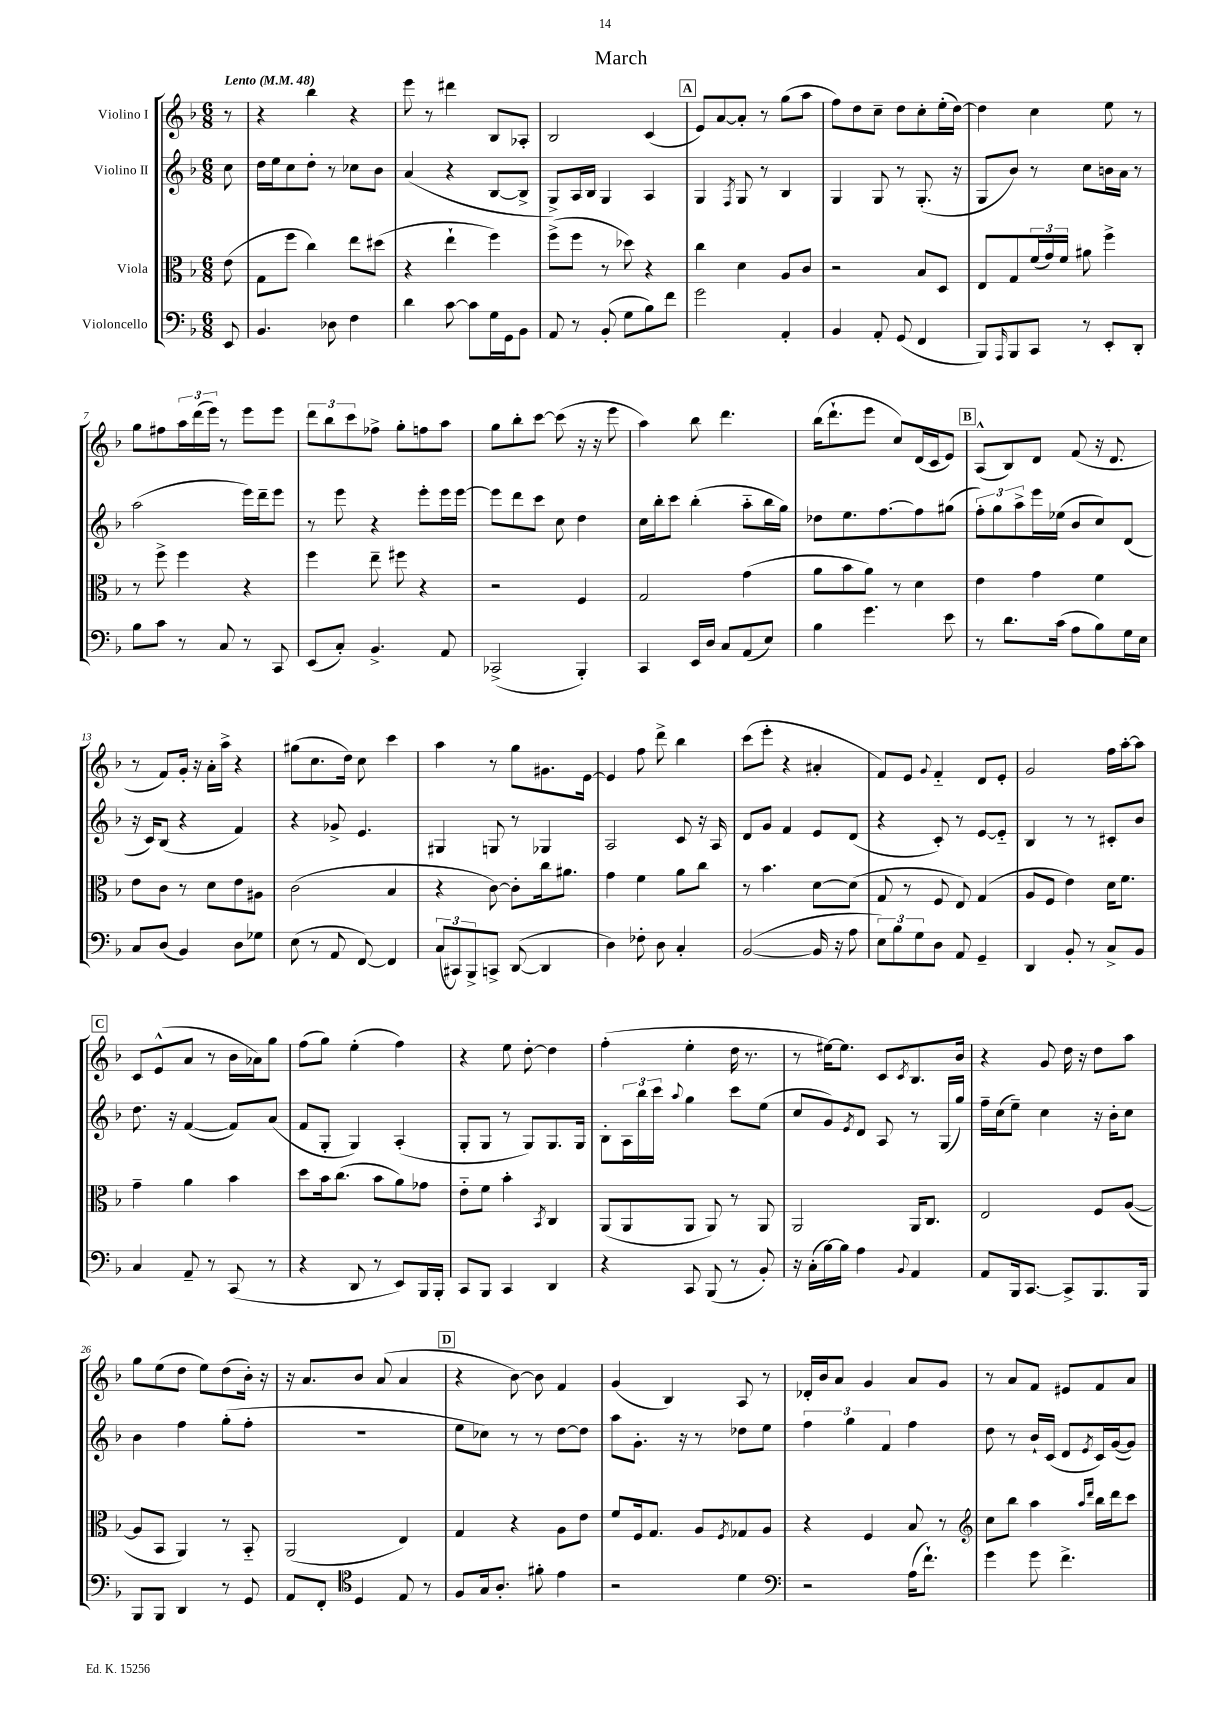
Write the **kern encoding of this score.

**kern	**kern	**kern	**kern
*part4	*part3	*part2	*part1
*staff4	*staff3	*staff2	*staff1
*I"Violoncello	*I"Viola	*I"Violino II	*I"Violino I
*clefF4	*clefC3	*clefG2	*clefG2
*k[b-]	*k[b-]	*k[b-]	*k[b-]
*M6/8	*M6/8	*M6/8	*M6/8
*MM48	*MM48	*MM48	*MM48
=	=	=	=
!	!	!	!LO:TX:a:B:t=Lento
8EE/	(8e\	8cc\	8r
=1	=1	=1	=1
4.BB-/	8G\L	16dd\LL	4r
.	.	16ee\J	.
.	8ff\J	8cc\	.
.	4cc\)	8dd'\J	4bb-\
8D-X\	.	8r	.
4F\	8ee\L	8cc-X\L	4r
.	(8dd#X\J	8b-\J	.
=2	=2	=2	=2
4d\	4r	(4a/	8eee\
.	.	.	8r
[8c\	4ee`\	4r	4ddd#X\
8c\L]	.	.	.
16G\L	4ff\)	[8B-/L	8B-/L
16GG\J	.	.	.
8BB-\J	.	8B-^/J]	8A-X'/J
=3	=3	=3	=3
8AA/	(8ff^\L	8G^/L)	2B-/
8r	8ff\J	16A/L	.
.	.	16B-/JJ	.
(8BB-'/	8r	4G/	.
8G\L	8dd-X\)	.	.
8B-\)	4r	4A/	(4c/
8f\J	.	.	.
!!LO:REH:place=s1:t=A
=4	=4	=4	=4
2g\	4cc\	4G/	8e/L)
.	.	.	[8a/
.	.	8qF/	.
.	4d\	8G/	8a'/J]
.	.	8r	8r
4AA'/	8A/L	4B-/	(8gg\L
.	8c/J	.	8aa\J
=5	=5	=5	=5
4BB-/	2r	4G/	8ff\L)
.	.	.	8dd\
8AA'/	.	8G/	8cc~\J
(8GG/	.	8r	8dd\L
4FF/	8B-/L	(8.G'/	8cc'\
.	8D/J	.	(16ee'\L
.	.	16r	[16dd\JJ)
=6	=6	=6	=6
8BBB-/L)	8E/L	8G/L	4dd\]
16qqAAA/	.	.	.
8BBB-/	8G/	8b-/J)	.
8CC/J	(24f/L	8r	4cc\
.	24g/)	.	.
.	24f/JJ	.	.
8r	8a#X\	8cc\L	.
8EE'/L	4ff^\	16bn\L	8ee\
.	.	16a\JJ	.
8DD'/J	.	8r	8r
!!LO:LB:g=z
=7	=7	=7	=7
8B-\L	8r	(2aa\	8gg\L
8c\J	8ff^\	.	8ff#X\
8r	4ff\	.	24aa\L
.	.	.	(24ddd\
.	.	.	24eee\JJ)
8C/	.	.	8r
8r	4r	16eee\LL)	8eee\L
.	.	16ddd~\J	.
8CC/	.	8eee\J	8eee\J
=8	=8	=8	=8
(8EE/L	4ff\	8r	12ddd\L
.	.	.	12bb-\
8C'/J)	.	8eee\	.
.	.	.	12ccc\
4.BB-^/	8ee~\	4r	8ff-X^\J
.	8ff#X\	.	8gg'\L
.	4r	8eee'\L	8ffn\
8AA/	.	16eee\L	8aa\J
.	.	[16eee\JJ	.
=9	=9	=9	=9
(2CC-X^/	2r	8eee\L]	8gg\L
.	.	8ddd\	8bb-'\
.	.	8ccc\J	[8ccc\J
.	.	8cc\	(8ccc\]
4BBB-'/)	4F/	4dd\	16r
.	.	.	16r
.	.	.	8eee\
=10	=10	=10	=10
4CC/	2G/	16cc\LL	4aa\)
.	.	16bb-'\J	.
.	.	8ccc\J	.
16EE/LL	.	(4bb-'\	8bb-\
16D/JJ	.	.	.
8C/L	.	.	4.ddd\
(8AA/	(4g\	8aa\L	.
8E/J)	.	16bb-\L	.
.	.	16gg\JJ)	.
=11	=11	=11	=11
4B-\	8a\L	8dd-X\L	(16bb-\KL
.	.	.	8.ddd`\
.	8b-\	8.ee\	.
4.g\	8a\J)	.	8eee\J
.	.	[8.ff\	.
.	8r	.	8cc/L)
.	4d\	8ff\]	(16d/L
.	.	.	16c/J
8e\	.	(8gg#X\J	8e/J)
!!LO:REH:place=s1:t=B
=12	=12	=12	=12
8r	4e\	12ff'\L)	(8A^^/L
.	.	12gg\	.
8.d\L	.	.	8B-/)
.	.	12aa^\	.
.	4g\	16eee\L	8d/J
(16c\Jk	.	(16ee-X\JJ	.
8A\L	.	8b-/L	(8f/
8B-\)	4f\	8cc/)	16r
.	.	.	8.d/
16G\L	.	(8d/J	.
16E\JJ	.	.	.
!!LO:LB:g=z
=13	=13	=13	=13
8C/L	8e\L	16r	8r
.	.	16c/KL)	.
(8D/J	8c\J	(8B-/J	8f/L)
4BB-/)	8r	4r	16g'/Jk
.	.	.	16r
.	8d\L	.	16a'\LL
.	.	.	16aa^\JJ
8D\L	8e\	4f/)	4r
8G-X\J	8A#X\J	.	.
=14	=14	=14	=14
(8E\	(2c\	4r	(8gg#X\L
8r	.	.	8.cc\
8AA/	.	8g-X^/	.
.	.	.	16dd\Jk)
[8FF/)	.	4.e/	8cc\
4FF/]	4B-/	.	4ccc\
=15	=15	=15	=15
(12C/L	4r	4G#X/	4aa\
12CC#X/)	.	.	.
12BBB-^/	.	.	.
8CCn^/J	[8c\)	8Gn/	8r
([8DD/	8c'\L]	8r	8gg\L
4DD/]	16cc\k	4G-X/	8.g#X\
.	8.a#X\J	.	.
.	.	.	[16e\Jk
=16	=16	=16	=16
4D\)	4g\	2A/	4e/]
8F-X'\	4f\	.	8ff\
8D\	.	.	8ddd^\
4C'/	8a\L	8c/	4bb-\
.	8cc\J	16r	.
.	.	16A/	.
=17	=17	=17	=17
([2BB-/	8r	8d/L	(8ccc\L
.	4.b-\	8g/J	8eee'\J
.	.	4f/	4r
16BB-/]	[8d\L	8e/L	4a#X'/
16r	.	.	.
8A\	(8d\J]	(8d/J	.
=18	=18	=18	=18
12E\L)	8G/	4r	8f/L)
12B-\	.	.	.
.	8r	.	8e/J
12G\	.	.	.
.	.	.	8qqg/
8D\J	8F/	8c'/)	4f/
8AA/	8E/)	8r	.
4GG~/	(4G/	[8e/L	8d/L
.	.	8e/J]	8e'/J
=19	=19	=19	=19
4DD/	8A/L	4B-/	2g/
.	8F/J	.	.
8BB-'/	4e\)	8r	.
8r	.	8r	.
8C^/L	16d\KL	8c#X'/L	16ff\LL
.	8.f\J	.	[16aa'\J
8BB-/J	.	8b-/J	8aa\J]
!!LO:LB:g=z
!!LO:REH:place=s1:t=C
=20	=20	=20	=20
4C/	4g~\	8.dd\	8c/L
.	.	.	(8e^^/
.	.	16r	.
8AA~/	4a\	([4f/	8a/J
8r	.	.	8r
(8CC/	4b-\	8f/L])	16b-\LL
.	.	.	16a-X\J)
8r	.	(8a/J	8gg\J
=21	=21	=21	=21
4r	8dd\L	8f/L	(8ff\L
.	16b-\k	8G'/J	8gg\J)
.	(8.cc\J	.	.
8DD/	.	4G/)	(4ee'\
8r	8b-\L	.	.
8EE/L)	8a\)	(4A'/	4ff\)
16BBB-/L	8g-X\J	.	.
16BBB-'/JJ	.	.	.
=22	=22	=22	=22
8CC/L	8e\L	8G'/L	4r
8BBB-/J	8f\J	8G/J	.
4CC/	4b-'\	8r	8ee\
.	.	8G/L)	[8dd'\
.	8qBB-/	.	.
4DD/	4C/	8.G/	4dd\]
.	.	16G/Jk	.
=23	=23	=23	=23
4r	(8AA/L	8B-'\L	(4ff'\
.	8AA/	24A\L	.
.	.	24bb-\	.
.	.	24ccc\JJ	.
.	.	8qqaa/	.
8CC/	8AA/J	4gg\	4ee'\
(8BBB-/	8AA/)	.	.
8r	8r	8ccc\L	16dd\
.	.	.	8.r
8BB-'/)	8AA/	(8ee\J	.
=24	=24	=24	=24
16r	2AA/	8cc/L	8r
(16C'\LL	.	.	.
[16B-\)	.	8g/)	[16ee#X\KL)
16B-\JJ]	.	.	8.ee#\J]
.	.	8qe/	.
4A\	.	8d/J	.
.	.	8A/	8c/L
8qqBB-/	.	.	8qc/
4AA/	16AA/KL	8r	8.B-/
.	8.C/J	.	.
.	.	(16G/LL	.
.	.	16gg/JJ)	16b-/Jk
=25	=25	=25	=25
8AA/L	2E/	16ff~\LL	4r
.	.	(16cc\J	.
16BBB-/k	.	8ee~\J)	.
[8.CC/J	.	.	.
.	.	4cc\	8g/
8CC^/L]	.	.	16dd\
.	.	.	16r
8.BBB-/	8F/L	16r	8dd\L
.	.	16b-'\KL	.
.	([8A/J	8cc\J	8aa\J
16BBB-/Jk	.	.	.
!!LO:LB:g=z
=26	=26	=26	=26
8BBB-/L	8A/L]	4b-\	8gg\L
8BBB-/J	8BB-/J	.	(8ee\
4DD/	4AA/)	4ff\	8dd\J
.	.	.	8ee\L)
8r	8r	(8gg'\L	(8dd\
8GG/	8BB-/	8ff'\J	16b-'\Jk)
.	.	.	16r
=27	=27	=27	=27
8AA/L	(2AA/	2.r	16r
.	.	.	8.a/L
8FF'/J	.	.	.
*clefC4	*	*	*
4D/	.	.	8b-/J
.	.	.	(8a/
8E/	4E/)	.	4a/
8r	.	.	.
!!LO:REH:place=s1:t=D
=28	=28	=28	=28
8F/L	4G/	8ee\L	4r
16G/k	.	8cc-X\J)	.
8.A'/J	.	.	.
.	4r	8r	[8b-\)
8f#X'\	.	8r	8b-\]
4e\	8A\L	[8dd\L	4f/
.	8e\J	8dd\J]	.
=29	=29	=29	=29
2r	8f/L	8aa\L	(4g/
.	16F/k	8.g'\J	.
.	8.G/J	.	.
.	.	.	4B-/)
.	.	16r	.
.	8A/L	8r	.
.	8qF/	.	.
4d\	8G-X/	8dd-X\L	8A/
.	8A/J	8ee\J	8r
=30	=30	=30	=30
*clefF4	*	*	*
2r	4r	6ff\	16d-X'/LL
.	.	.	16b-/J
.	.	.	8a/J
.	.	6gg\	.
.	4F/	.	4g/
.	.	6f/	.
(16A\KL	8B-/	4ff\	8a/L
8.f`\J)	.	.	.
.	8r	.	8g/J
=31	=31	=31	=31
*	*clefG2	*	*
4g\	8cc\L	8dd\	8r
.	8bb-\J	8r	8a/L
8g\	4aa\	16b-`/LL	8f/J
.	.	(16c/JJ	.
4.f^\	.	8d/L	8e#X/L
.	16qqaa/LL	.	.
.	16qqddd/JJ	8qe/	.
.	16bb-\LL	16c/L)	8f/
.	16ddd\J	([16g/J	.
.	8ccc\J	8g/J])	8a/J
==	==	==	==
*-	*-	*-	*-
